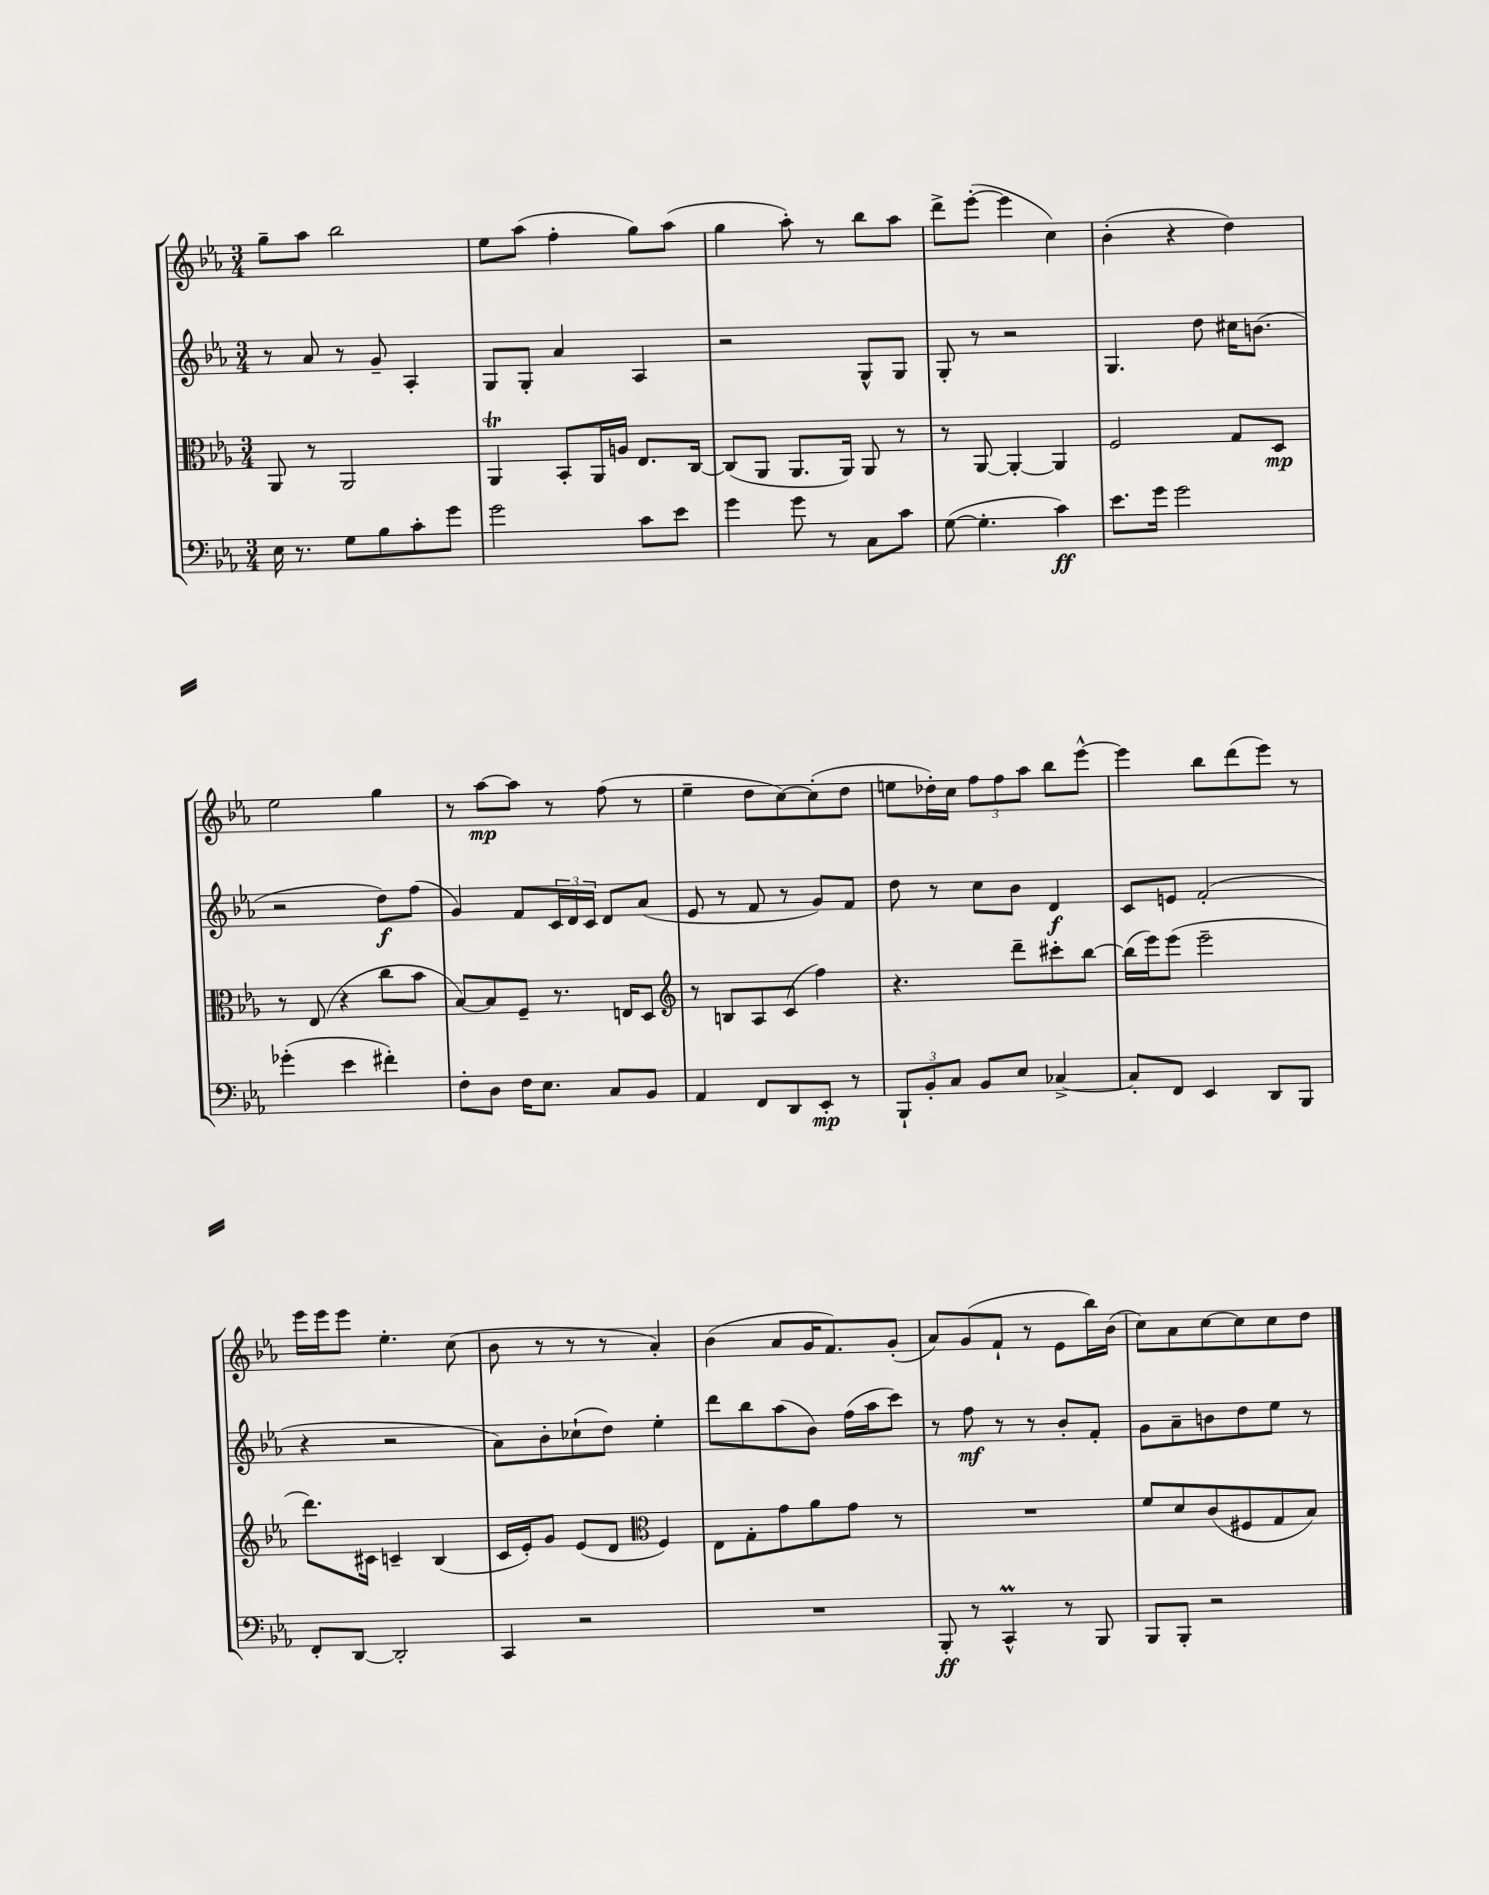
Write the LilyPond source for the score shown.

<<
\new StaffGroup <<
\new Staff = "s0" {
    \clef treble \key ees \major \numericTimeSignature \time 3/4
    g''8-- aes''8 bes''2 |
    ees''8 aes''8( f''4-. g''8) aes''8( |
    g''4 aes''8-.) r8 bes''8 aes''8 |
    d'''8-> ees'''8~-.( ees'''4 c''4) |
    bes'4-.( r4 d''4) |
    ees''2 g''4 |
    r8 aes''8~\mp aes''8 r8 f''8( r8 |
    ees''4-- d''8 c''8~) c''8-.( d''8 |
    e''8 des''16-.) c''16 \tuplet 3/2 { f''8 f''8 aes''8 } bes''8 ees'''8~-^ |
    ees'''4 bes''8 d'''8( ees'''8) r8 |
    ees'''16 ees'''16 ees'''8 ees''4.-. c''8( |
    bes'8 r8 r8 r8 aes'4-.) |
    bes'4( aes'8 g'16 f'8.) g'8-.( |
    aes'8) g'8( f'8-! r8 ees'8 bes''16) bes'16( |
    c''8) aes'8 c''8~ c''8 c''8 d''8 \bar "|." |
}
\new Staff = "s1" {
    \clef treble \key ees \major \numericTimeSignature \time 3/4
    r8 aes'8 r8 g'8-- aes4-. |
    g8 g8-. aes'4 aes4 |
    r2 g8-^ g8 |
    g8-. r8 r2 |
    g4. d''8 cis''16 b'8.( |
    r2 d''8\f) f''8( |
    g'4) f'8 \tuplet 3/2 { c'16 d'16 c'16 } d'8 aes'8( |
    ees'8 r8 f'8 r8 g'8) f'8 |
    d''8 r8 c''8 bes'8 d'4\f |
    c'8 e'8 f'2-.( |
    r4 r2 |
    aes'8) bes'8-. ces''8-!( d''8) ees''4-. |
    d'''8 bes''8 aes''8( bes'8) f''16( aes''16 c'''8) |
    r8 f''8\mf r8 r8 bes'8-. f'8-. |
    g'8 aes'8-- b'8 d''8 ees''8 r8 \bar "|." |
}
\new Staff = "s2" {
    \clef alto \key ees \major \numericTimeSignature \time 3/4
    aes,8 r8 aes,2 |
    aes,4\trill bes,8-. aes,16 a16 ees8. c16~ |
    c8( aes,8 aes,8. aes,16) aes,8 r8 |
    r8 aes,8~ aes,4~-. aes,4 |
    f2 g8 d8\mp |
    r8 ees8( r4 c''8 bes'8 |
    bes8~) bes8 f8-- r8. e16 d8 |
    \clef treble r8 b8 aes8 c'8( f''4) |
    r4. d'''8-- cis'''8-. bes''8~ |
    bes''16( ees'''16) ees'''8( ees'''2-- |
    d'''8.) cis'16 c'4-- bes4( |
    c'16 ees'16-.) g'8 ees'8( d'8 \clef alto f4) |
    ees8 g8-. g'8 aes'8 g'8 r8 |
    R2. |
    f'8 d'8 c'8( fis8 g8 bes8) \bar "|." |
}
\new Staff = "s3" {
    \clef bass \key ees \major \numericTimeSignature \time 3/4
    ees16 r8. g8 bes8 c'8-. g'8 |
    g'2 c'8 ees'8 |
    g'4 g'8 r8 c8 c'8 |
    g8~( g4.-. c'4\ff) |
    ees'8. g'16 g'2 |
    ges'4-.( ees'4 fis'4-.) |
    f8-. d8 f16 ees8. c8 bes,8 |
    aes,4 f,8 d,8 ees,8-.\mp r8 |
    \tuplet 3/2 { bes,,8-! bes,8-. c8 } bes,8 ees8 ces4~-> |
    ces8-. f,8 ees,4 d,8 bes,,8 |
    f,8-. d,8~ d,2-. |
    c,4 r2 |
    R2. |
    bes,,8-.\ff r8 c,4-^\prall r8 bes,,8 |
    bes,,8 bes,,8-. r2 \bar "|." |
}
>>
>>
\layout { \context { \Score \remove "Bar_number_engraver" } }
